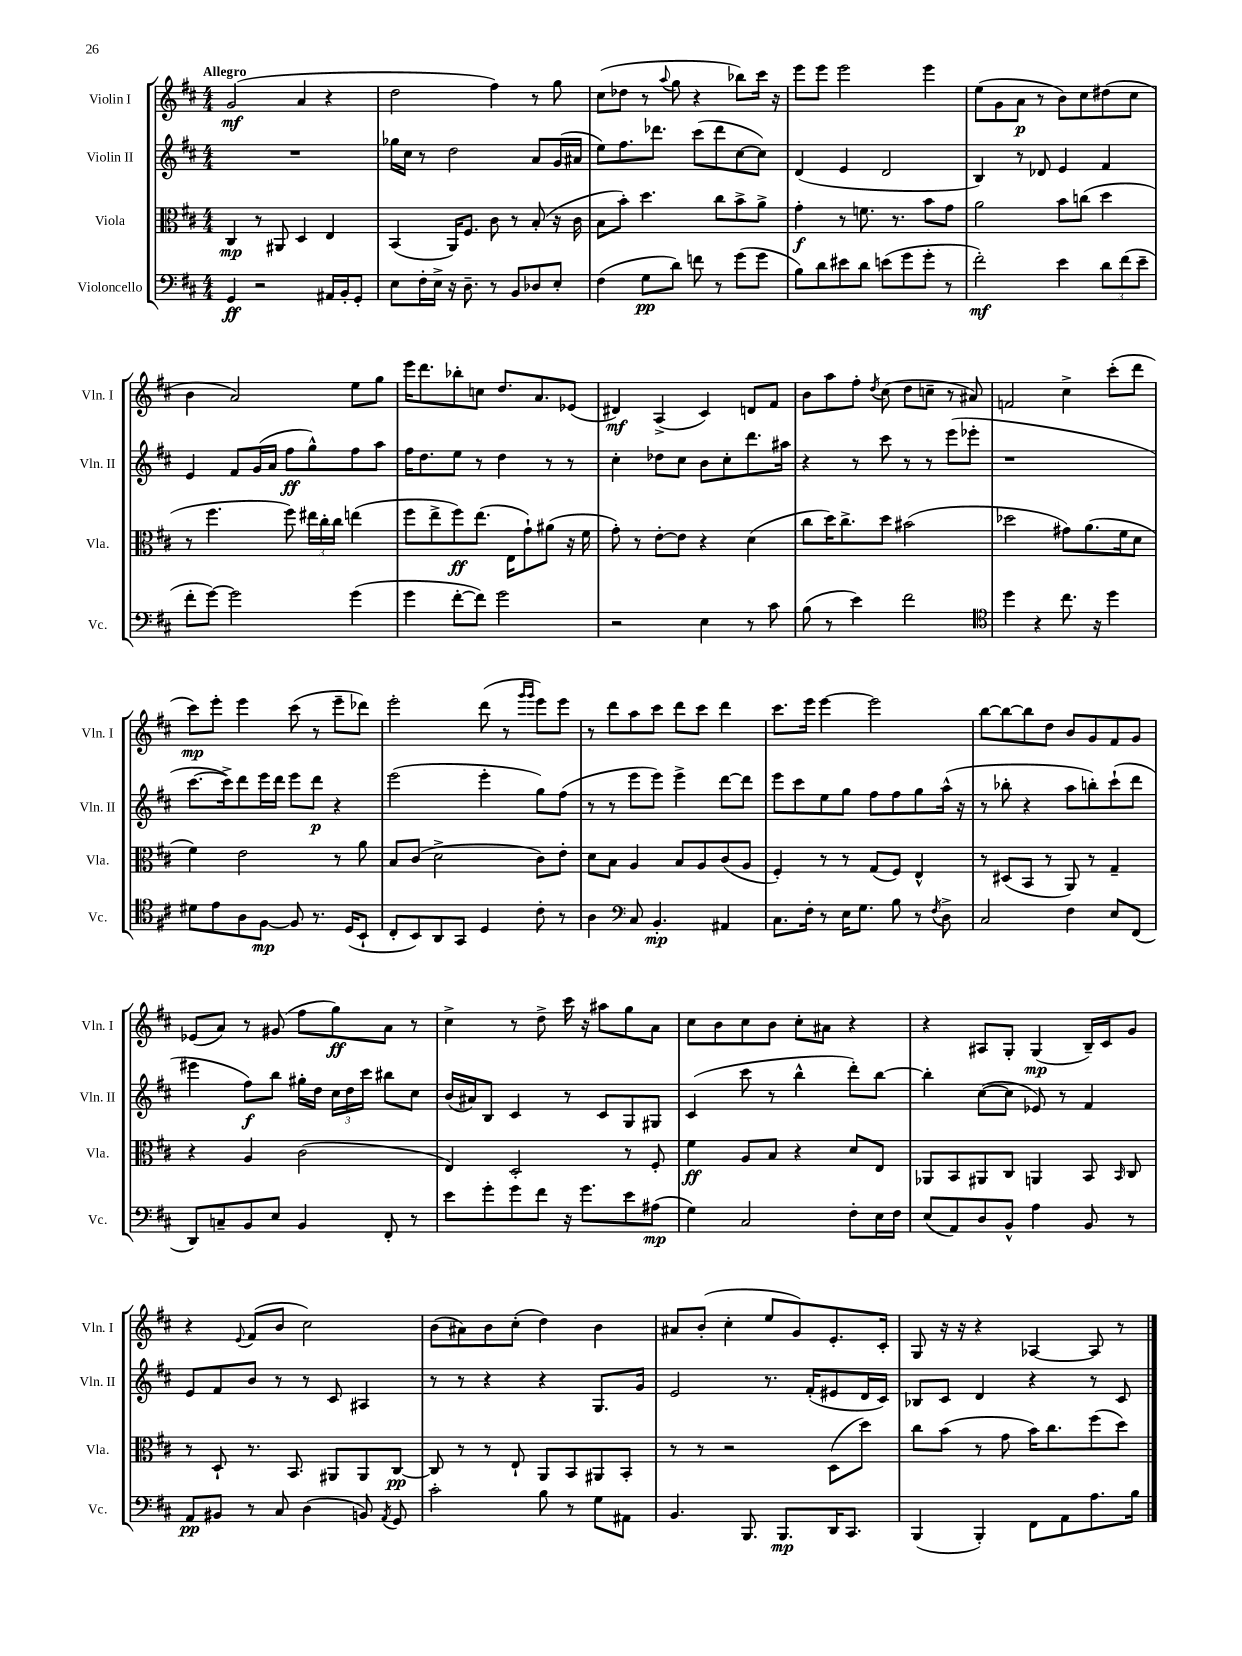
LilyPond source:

<<
\new StaffGroup <<
\new Staff = "s0" \with { instrumentName = "Violin I" shortInstrumentName = "Vln. I" } {
    \clef treble \key d \major \numericTimeSignature \time 4/4 \tempo "Allegro"
    \autoBeamOff g'2\mf( a'4 r4 |
    d''2 fis''4) r8 g''8 |
    cis''8[( des''8] r8 \appoggiatura { a''8 } g''8 r4 bes''8[) cis'''16] r16 |
    e'''8[ e'''8] e'''2 e'''4 |
    e''8[( g'8 a'8]\p r8 b'8[) cis''8 dis''8( cis''8] |
    b'4 a'2) e''8[ g''8] |
    e'''16[ d'''8. bes''8-. c''8] d''8.[ a'8. ees'8]( |
    dis'4\mf) a4->( cis'4) d'8[ fis'8] |
    b'8[ a''8 fis''8]-. \acciaccatura { d''8 } cis''8( d''8[ c''8]-- r8 ais'8) |
    f'2 cis''4-> cis'''8[-.( d'''8] |
    cis'''8[\mp) e'''8]-. e'''4 cis'''8( r8 e'''8[-- des'''8]) |
    e'''2-. d'''8( r8 \grace { g'''16[ g'''16] } e'''8[) e'''8] |
    r8 d'''8[ a''8 cis'''8] d'''8[ cis'''8] d'''4 |
    cis'''8.[ e'''16] e'''4~ e'''2 |
    b''8[~ b''8~ b''8 d''8] b'8[ g'8 fis'8 g'8] |
    ees'8[( a'8]) r8 gis'8( fis''8[ g''8\ff) a'8] r8 |
    cis''4-> r8 d''8-> cis'''16 r16 ais''8[ g''8 a'8] |
    cis''8[ b'8 cis''8 b'8] cis''8[-. ais'8] r4 |
    r4 ais8[ g8]-. g4\mp( b16[--) cis'16 g'8] |
    r4 \appoggiatura { e'8 } fis'8[( b'8] cis''2) |
    b'8[( ais'8) b'8 cis''8]-.( d''4) b'4 |
    ais'8[ b'8]-.( cis''4-. e''8[ g'8) e'8.-. cis'16]-. |
    g8 r16 r16 r4 aes4~ aes8 r8 \bar "|." |
}
\new Staff = "s1" \with { instrumentName = "Violin II" shortInstrumentName = "Vln. II" } {
    \clef treble \key d \major \numericTimeSignature \time 4/4
    \autoBeamOff R1 |
    ges''16[ cis''16] r8 d''2 a'8[ g'16( ais'16] |
    e''8[) fis''8. des'''8.] cis'''8[( des'''8 cis''8~ cis''8]) |
    d'4( e'4 d'2 |
    b4) r8 des'8 e'4 fis'4 |
    e'4 fis'8[ g'16( a'16] fis''8[\ff g''8-^) fis''8 a''8] |
    fis''16[ d''8. e''8] r8 d''4 r8 r8 |
    cis''4-. des''8[ cis''8] b'8[ cis''8-. d'''8. ais''16] |
    r4 r8 cis'''8 r8 r8 e'''8[( ees'''8]-. |
    r1 |
    cis'''8.[~ cis'''16->) d'''8 e'''16 d'''16] e'''8[ d'''8]\p r4 |
    e'''2( e'''4-. g''8[) fis''8]( |
    r8 r8 e'''8[ e'''8]) e'''4-> d'''8[~ d'''8] |
    e'''8[ cis'''8 e''8 g''8] fis''8[ fis''8 g''8 a''16]-^( r16 |
    r8 bes''8-. r4 a''8[ b''8-.) cis'''8-!( d'''8] |
    eis'''4 fis''8[\f) b''8] gis''16[-. d''16] \tuplet 3/2 { cis''16[ d''16 cis'''16] } bis''8[ cis''8] |
    b'16[( ais'16) b8] cis'4 r8 cis'8[ g8 gis8] |
    cis'4( cis'''8 r8 b''4-^ d'''8[-.) b''8]~ |
    b''4-. cis''8[~( cis''8] ees'8) r8 fis'4 |
    e'8[ fis'8 b'8] r8 r8 cis'8 ais4 |
    r8 r8 r4 r4 g8.[ g'16] |
    e'2 r8. fis'16[-.( eis'8 d'16 cis'16]) |
    bes8[ cis'8] d'4 r4 r8 cis'8 \bar "|." |
}
\new Staff = "s2" \with { instrumentName = "Viola" shortInstrumentName = "Vla." } {
    \clef alto \key d \major \numericTimeSignature \time 4/4
    \autoBeamOff cis4\mp r8 ais,8 d4 e4 |
    b,4( a,16[) fis8.] cis'8 r8 b8-.( r16 cis'16 |
    b8[ b'8]-.) d''4. cis''8[ b'8-> a'8]-> |
    g'4-.\f r8 f'8. r8. b'8[ g'8] |
    a'2 b'8[ c''8]( d''4 |
    r8 fis''4. fis''8) \tuplet 3/2 { eis''16[ cis''16-. cis''16] } e''4( |
    fis''8[ e''8-> fis''8\ff) e''8.]( e16[ g'8-!) ais'8]( r16 fis'16 |
    g'8-.) r8 e'8[~-. e'8] r4 d'4( |
    cis''8[ d''16) cis''8.-> d''8] bis'2( |
    des''2 gis'8[) a'8.( fis'16 d'8] |
    fis'4) e'2 r8 a'8 |
    b8[ cis'8]( d'2-> cis'8[) e'8]-. |
    d'8[ b8] a4 b8[ a8 cis'8( a8] |
    fis4-.) r8 r8 g8[( fis8]) e4-^ |
    r8 dis8[( b,8] r8 a,8) r8 g4-- |
    r4 a4 cis'2( |
    e4) d2-. r8 fis8-. |
    fis'4\ff a8[ b8] r4 d'8[ e8] |
    aes,8[ b,8 ais,8 cis8] a,4 b,8 \grace { b,16 } cis8 |
    r8 d8-! r8. b,8. ais,8[ ais,8 cis8]~\pp |
    cis8 r8 r8 e8-! a,8[ b,8 ais,8 b,8]-. |
    r8 r8 r2 d8[( d''8]) |
    cis''8[ b'8]( r8 g'8 b'16[) cis''8. fis''8( d''8]) \bar "|." |
}
\new Staff = "s3" \with { instrumentName = "Violoncello" shortInstrumentName = "Vc." } {
    \clef bass \key d \major \numericTimeSignature \time 4/4
    \autoBeamOff g,4\ff r2 ais,16[ b,16-. g,8]-. |
    e8[ fis16-. e16]-> r16 d8.-- r8 b,8[ des8 e8]-. |
    fis4( g8[\pp d'8]) f'8 r8 g'8[( g'8] |
    b8[) d'8 eis'8 d'8] e'8[( g'8 g'8]-. r8 |
    fis'2-.\mf) e'4 \tuplet 3/2 { d'8[ fis'8( e'8]-- } |
    fis'8[-. g'8]~) g'2 g'4( |
    g'4 fis'8[~-. fis'8]) g'2 |
    r2 e4 r8 cis'8 |
    b8( r8 e'4) fis'2 |
    \clef tenor d''4 r4 cis''8. r16 d''4 |
    dis'8[ e'8 a8 fis8]~\mp fis8 r8. d16[( b,8]-! |
    cis8[-. b,8) a,8 g,8] d4 cis'8-. r8 |
    a4 \clef bass cis8 b,4.-.\mp ais,4 |
    cis8.[ fis16]-. r8 e16[ g8.] b8 r8 \acciaccatura { fis8 } d8-> |
    cis2 fis4 e8[ fis,8]( |
    d,8[) c8-- b,8 e8] b,4 fis,8-. r8 |
    e'8[ g'8-. g'8 fis'8] r16 g'8.[ e'8 ais8]\mp( |
    g4) cis2 fis8[-. e16 fis16] |
    e8[( a,8) d8 b,8]-^ a4 b,8 r8 |
    a,8[\pp bis,8] r8 cis8 d4( b,8) \acciaccatura { a,8 } g,8 |
    cis'2-. b8 r8 g8[ ais,8] |
    b,4. b,,8. b,,8.[\mp d,16 cis,8.] |
    b,,4( b,,4-.) fis,8[ a,8 a8. b16] \bar "|." |
}
>>
>>
\layout { \context { \Score \remove "Bar_number_engraver" } }
